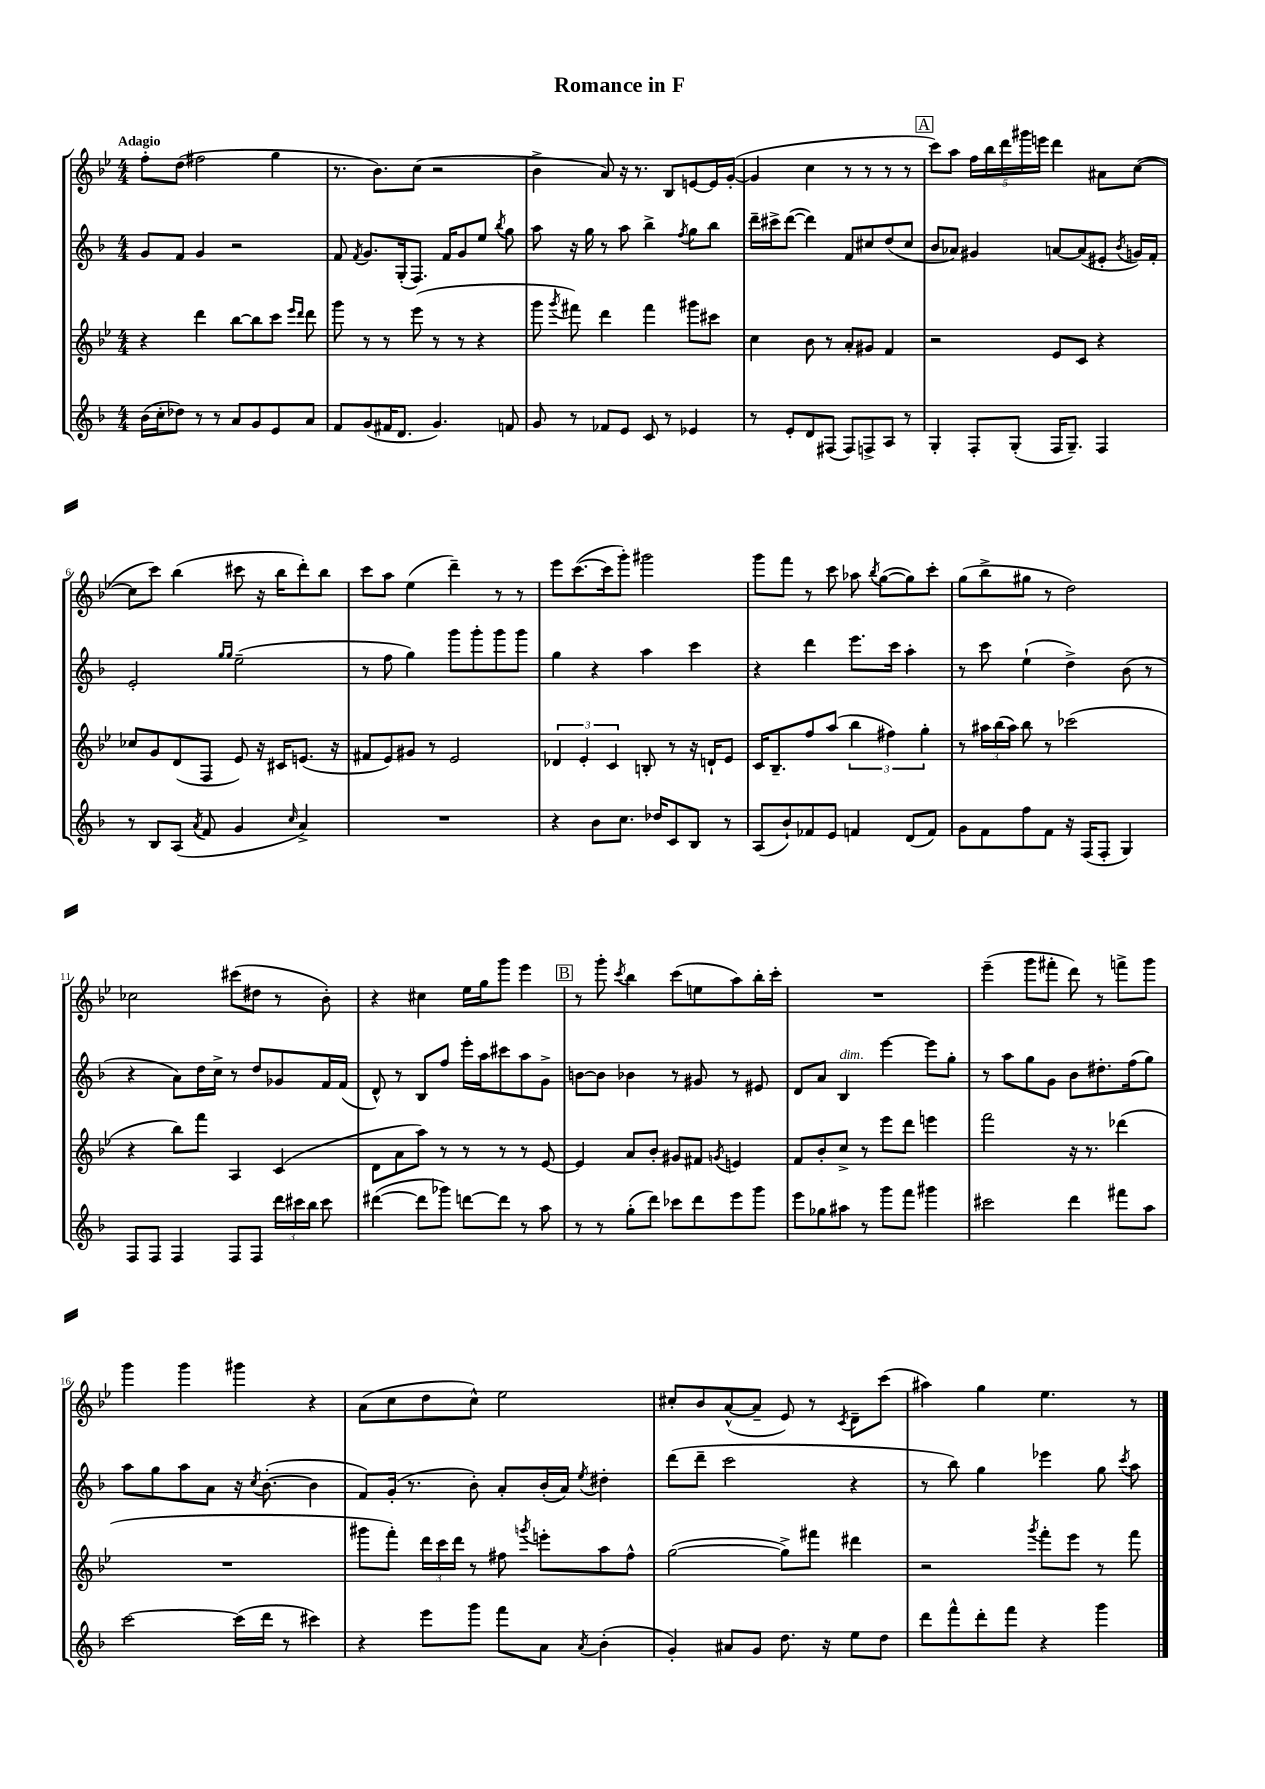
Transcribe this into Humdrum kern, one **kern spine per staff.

**kern	**kern	**kern	**kern
*staff4	*staff3	*staff2	*staff1
*clefG2	*clefG2	*clefG2	*clefG2
*k[b-]	*k[b-e-]	*k[b-]	*k[b-e-]
*M4/4	*M4/4	*M4/4	*M4/4
(16b-	4r	8g	8ff'
16cc'	.	.	.
8dd-)	.	8f	(8dd
8r	4ddd	4g	2ff#
8r	.	.	.
8a	[8bb-	2r	.
8g	8bb-]	.	.
8e	8ccc	.	4gg
.	16qqeee-	.	.
.	16qqddd	.	.
8a	8ddd	.	.
=	=	=	=
8f	8ggg	8f	8.r
.	.	8qf	.
(8g	8r	8.g	.
.	.	.	8.b-)
16f#	8r	.	.
8.d	.	(16G'	.
.	(8eee-	8.F)	(8cc
4.g)	8r	.	2r
.	.	16f	.
.	8r	8g	.
.	4r	8ee	.
.	.	8qbb-	.
8f	.	8gg	.
=	=	=	=
8g	8ggg	8aa	4b-^
.	8qggg	.	.
8r	8fff#)	16r	.
.	.	16gg	.
8f-	4ddd	8r	8a)
8e	.	8aa	16r
.	.	.	8.r
8c	4fff#	4bb-^	.
8r	.	.	8B-
.	.	8qff	.
4e-	8ggg#	8gg	[8e
.	8ccc#	8bb-	16e]
.	.	.	([16g'
=	=	=	=
8r	4cc	16ddd~	4g]
.	.	16ccc#^	.
8e'	.	([8ddd	.
8d	8b-	4ddd])	4cc
(8F#	8r	.	.
8F#)	8a'	8f	8r
8F^	8g#	8cc#	8r
8A	4f	(8dd	8r
8r	.	8cc#	8r
=	=	=	=
4G'	2r	8b-	8ccc)
.	.	8a-)	8aa
8F'	.	4g#	20ff
.	.	.	20bb-
.	.	.	20ddd
(8G'	.	.	.
.	.	.	20ggg#
.	.	.	20eee
16F	8e-	[8a	4ddd
8.G~)	.	.	.
.	8c	(8a]	.
4F	4r	8e#'	8a#
.	.	8qb-	.
.	.	16g)	([8cc
.	.	16f'	.
=	=	=	=
8r	8cc-	2e'	8cc]
8B-	8g	.	8ccc)
(8A	(8d	.	(4bb-
8qa	.	.	.
8f	8F	.	.
.	.	16qqgg	.
.	.	16qqgg	.
4g	8e-)	(2ee~	8ccc#
.	16r	.	16r
.	16c#	.	16bb-
16qqcc	.	.	.
4a^)	(8.e	.	8ddd')
.	.	.	8bb-
.	16r	.	.
=	=	=	=
1r	8f#	8r	8ccc
.	8e-)	8ff	8aa
.	8g#	4gg)	(4ee-
.	8r	.	.
.	2e-	8ggg	4ddd~)
.	.	8ggg'	.
.	.	8ggg	8r
.	.	8ggg	8r
=	=	=	=
4r	6d-	4gg	8eee-
.	.	.	([8.ccc
.	6e-'	.	.
8b-	.	4r	.
.	.	.	16ccc]
.	6c	.	.
8.cc	.	.	8ggg')
.	8B'	4aa	2ggg#
16dd-	.	.	.
8c	8r	.	.
8B-	16r	4ccc	.
.	16d`	.	.
8r	8e-	.	.
=	=	=	=
(8A	16c	4r	8ggg
.	8.B-~	.	.
8b-`)	.	.	8fff
8f-	8ff	4ddd	8r
8e	(8aa	.	8ccc
4f	6bb-	8.eee	8aa-
.	.	.	8qbb-
.	.	.	([8gg
.	6ff#)	.	.
.	.	16ccc	.
(8d	.	4aa'	8gg])
.	6gg'	.	.
8f)	.	.	8ccc'
=	=	=	=
8g	8r	8r	(8gg
8f	24aa#	8ccc	8bb-^
.	(24bb-	.	.
.	24aa#)	.	.
8ff	8bb-	(4ee`	8gg#
8f	8r	.	8r
16r	(2ccc-	4dd^)	2dd)
(16F	.	.	.
8F'	.	.	.
4G)	.	(8b-	.
.	.	8r	.
=	=	=	=
8F	4r	4r	2cc-
8F	.	.	.
4F	8bb-)	8a)	.
.	8fff	16dd	.
.	.	16cc^	.
8F	4A	8r	(8ccc#
8F	.	8dd	8dd#
24ddd	(4c	8g-	8r
24ccc#	.	.	.
24bb-	.	.	.
8ccc#	.	16f	8b-')
.	.	(16f	.
=	=	=	=
([4ddd#	8d	8d^^)	4r
.	8a	8r	.
8ddd#]	8aa)	8B-	4cc#
8ggg-)	8r	8ff	.
[8ddd	8r	16eee'	16ee-
.	.	16aa	16gg
8ddd]	8r	8ccc#	8ggg
8r	8r	8aa	4eee-
8aa	[8e-	8g^	.
=	=	=	=
8r	4e-]	[8b	8r
8r	.	8b]	8ggg'
.	.	.	8qccc
(8gg'	8a	4b-	4bb-
8ddd)	8b-'	.	.
8ccc-	8g#	8r	(8ccc
8ddd	8f#	8g#	8ee
.	8qg	.	.
8eee	4e	8r	8aa)
8ggg	.	8e#	16bb-'
.	.	.	16ccc'
=	=	=	=
8eee	8f	8d	1r
8gg-	8b-'	8a	.
8aa#	8cc^	4B-	.
8r	8r	.	.
8ggg	8eee-	[4eee	.
8fff	8ddd	.	.
4ggg#	4eee	8eee]	.
.	.	8gg'	.
=	=	=	=
2ccc#	2fff	8r	(4eee-~
.	.	8aa	.
.	.	8gg	8ggg
.	.	8g	8fff#'
4ddd	16r	8b-	8ddd)
.	8.r	.	.
.	.	8.dd#'	8r
8fff#	(4ddd-	.	8fff^
.	.	(16ff	.
8aa	.	8gg)	8ggg
=	=	=	=
[2ccc	1r	8aa	4ggg
.	.	8gg	.
.	.	8aa	4ggg
.	.	8a	.
(16ccc]	.	16r	4ggg#
.	.	8qcc	.
16ddd	.	([8.b-'	.
8r	.	.	.
4ccc#)	.	4b-]	4r
=	=	=	=
4r	8ggg#	8f)	(8a
.	8fff')	(16g'	8cc
.	.	8.r	.
8eee	24ddd	.	8dd
.	24ccc	.	.
.	24ddd	.	.
8ggg	8r	8b-')	8cc^^)
8fff	8ff#	8a'	2ee-
.	8qggg	.	.
8a	8eee'	(16b-'	.
.	.	16a)	.
8qa	.	8qee	.
(4b-'	8aa	4dd#'	.
.	8ff#^^	.	.
=	=	=	=
4g')	([2gg	(8ddd	8cc#'
.	.	8ddd~	8b-
8a#	.	2ccc	([8a^^
8g	.	.	8a~]
8.dd	8gg^])	.	8e-)
.	8fff#	.	8r
16r	.	.	.
.	.	.	8qc
8ee	4ddd#	4r	8d~
8dd	.	.	(8ccc
=	=	=	=
8ddd	2r	8r	4aa#)
8fff^^	.	8bb-)	.
8ddd'	.	4gg	4gg
8fff	.	.	.
.	8qggg	.	.
4r	8fff'	4eee-	4.ee-
.	8eee-	.	.
4ggg	8r	8gg	.
.	.	8qccc	.
.	8fff	8aa	8r
==	==	==	==
*-	*-	*-	*-
